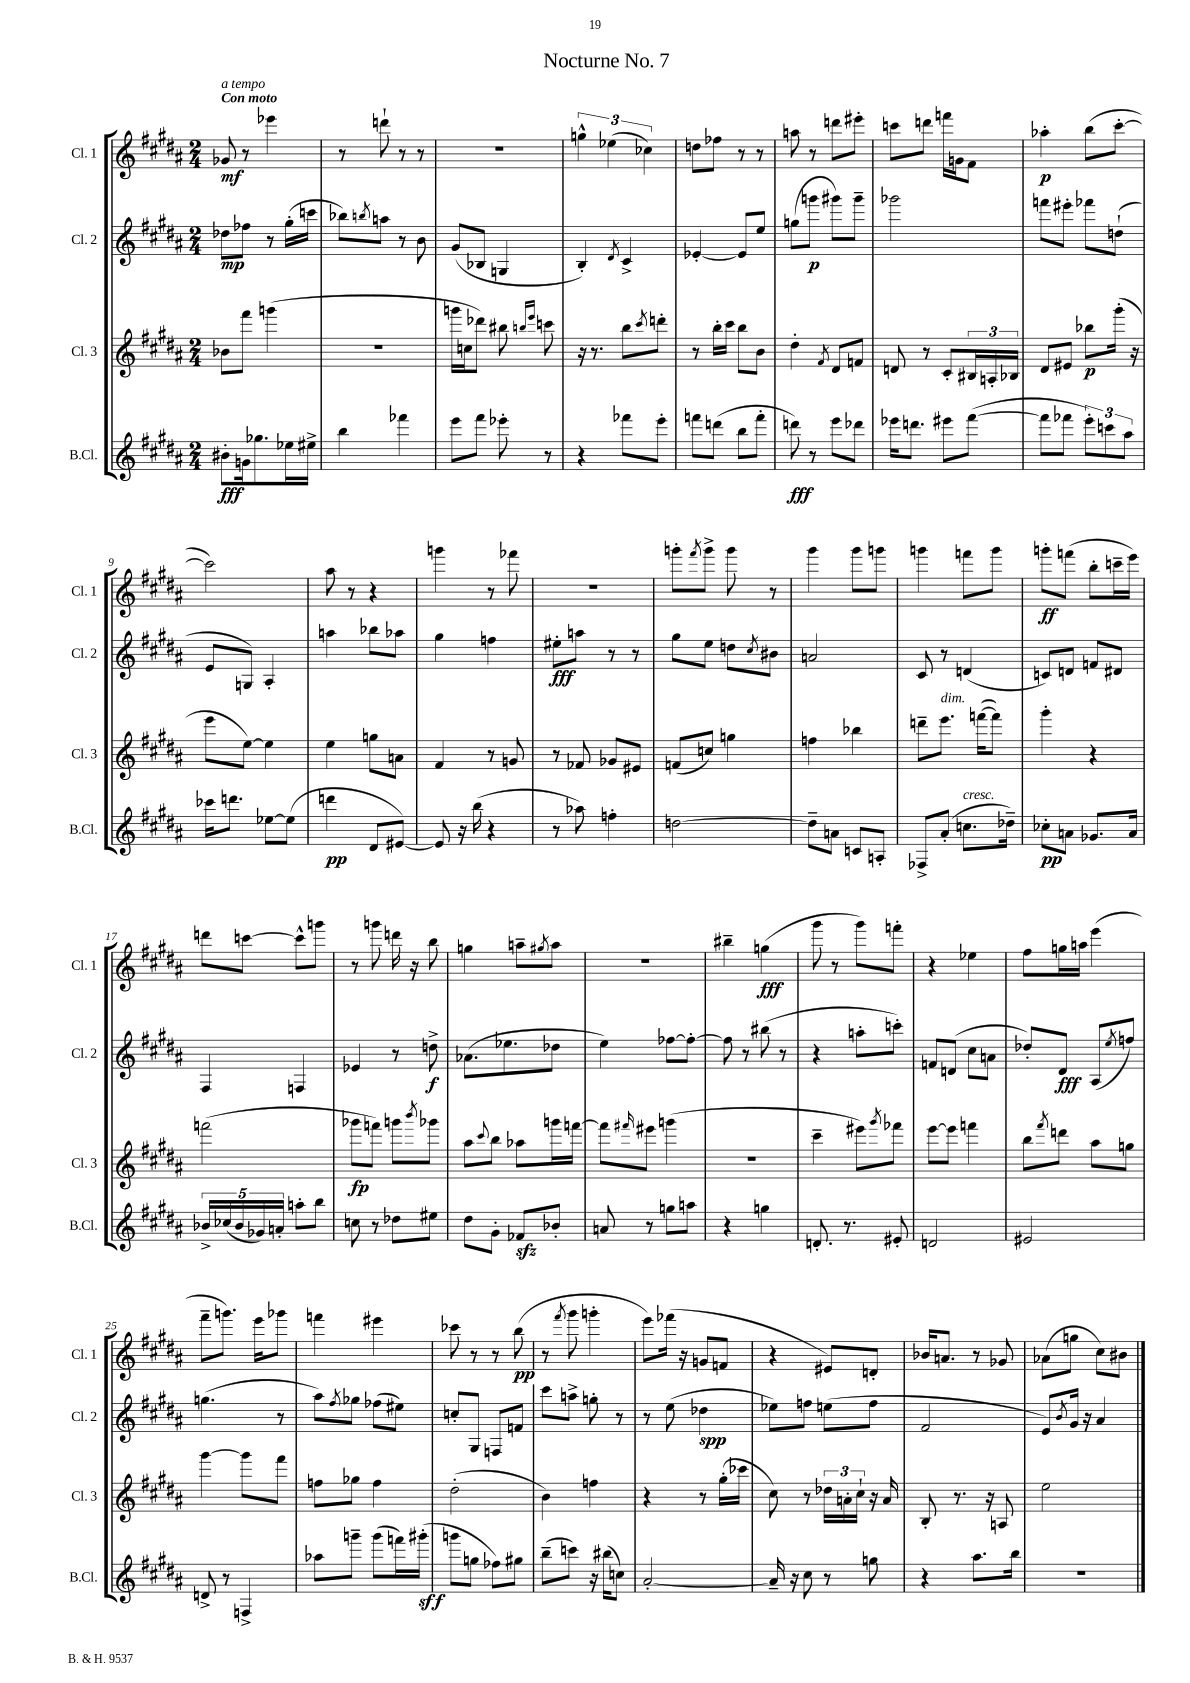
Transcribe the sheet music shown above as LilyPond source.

\header { title = "Nocturne No. 7" }
<<
\new StaffGroup <<
\new Staff = "s0" \with { instrumentName = "Cl. 1" shortInstrumentName = "Cl. 1" } {
    \clef treble \key b \major \numericTimeSignature \time 2/4 \tempo "Con moto"
    ges'8\mf^\markup { \italic "a tempo" } r8 ees'''4 |
    r8 d'''8-! r8 r8 |
    r2 |
    \tuplet 3/2 { g''4-^ ees''4( ces''4) } |
    d''8 fes''8 r8 r8 |
    a''8 r8 d'''8 eis'''8-. |
    c'''8 d'''8 f'''16 g'16 fis'8 |
    aes''4-.\p b''8( cis'''8~-. |
    cis'''2) |
    ais''8 r8 r4 |
    g'''4 r8 fes'''8 |
    R2 |
    g'''8-. \acciaccatura { fis'''8 } g'''8-> g'''8 r8 |
    gis'''4 gis'''8 g'''8 |
    g'''4 f'''8 g'''8 |
    g'''8-.\ff f'''8( b''8-. c'''16-- e'''16) |
    d'''8 c'''8~ c'''8-^ g'''8 |
    r8 g'''8 d'''16 r16 b''8 |
    g''4 a''8-- \acciaccatura { gis''8 } a''8 |
    R2 |
    bis''4-- g''4\fff( |
    gis'''8 r8 gis'''8) f'''8-. |
    r4 ees''4 |
    fis''8 g''16 a''16 e'''4( |
    fis'''8-- g'''8.) e'''16 ges'''8 |
    f'''4 eis'''4 |
    ces'''8 r8 r8 b''8\pp( |
    r8 \acciaccatura { fis'''8 } gis'''8 g'''4-. |
    e'''8) fes'''16( r16 g'8 f'8 |
    r4 eis'8) d'8-. |
    bes'16 a'8. r8 ges'8 |
    aes'8( g''8 cis''8) bis'8 \bar "|." |
}
\new Staff = "s1" \with { instrumentName = "Cl. 2" shortInstrumentName = "Cl. 2" } {
    \clef treble \key b \major \numericTimeSignature \time 2/4
    des''8\mp fes''8 r8 gis''16-.( c'''16 |
    bes''8) \acciaccatura { b''8 } a''8 r8 b'8 |
    gis'8( bes8 g4 |
    b4-.) \acciaccatura { dis'8 } cis'4-> |
    ees'4~-. ees'8 e''8 |
    g''8( g'''8\p gis'''8) gis'''8-- |
    ges'''2 |
    f'''8 eis'''8-. fes'''8 d''8-!( |
    e'8 g8) ais4-. |
    a''4 bes''8 aes''8 |
    gis''4 f''4 |
    eis''8-.\fff a''8 r8 r8 |
    gis''8 e''8 d''8 \acciaccatura { cis''8 } bis'8 |
    a'2 |
    cis'8 r8 d'4( |
    c'8) d'8 f'8 dis'8 |
    fis4 f4 |
    ees'4 r8 d''8->\f |
    aes'8.( ees''8. des''8 |
    e''4) fes''8~ fes''8~-. |
    fes''8 r8 bis''8( r8 |
    r4 a''8-. c'''8-.) |
    f'8 d'8( cis''8 a'8 |
    des''8-.) dis'8\fff ais8( \acciaccatura { e''8 } f''8) |
    g''4.( r8 |
    ais''8) \acciaccatura { fis''8 } ges''8 fes''8( eis''8) |
    c''8-. gis8 f8 f'8 |
    cis'''8 a''8-> g''8-. r8 |
    r8 e''8( des''4\spp |
    ees''8) f''8 e''8( f''8 |
    fis'2 |
    e'8) \acciaccatura { b'8 } gis'16 r16 ais'4 \bar "|." |
}
\new Staff = "s2" \with { instrumentName = "Cl. 3" shortInstrumentName = "Cl. 3" } {
    \clef treble \key b \major \numericTimeSignature \time 2/4
    bes'8 fis'''8 g'''4( |
    R2 |
    g'''16 c''16 des'''8) bis''8 \grace { b''16 e'''16 } c'''8 |
    r16 r8. b''8 \acciaccatura { cis'''8 } d'''8-. |
    r8 b''16-. cis'''16 b''8 b'8 |
    dis''4-. \acciaccatura { fis'8 } dis'8 f'8 |
    d'8 r8 cis'8-. \tuplet 3/2 { bis16 a16-. bes16 } |
    dis'8 eis'8 bes''8\p gis'''16-.( r16 |
    e'''8 e''8~) e''4 |
    e''4 g''8 a'8 |
    fis'4 r8 g'8 |
    r8 fes'8 ges'8 eis'8 |
    f'8( c''8) g''4 |
    f''4 bes''4 |
    d'''8-- e'''8.^\markup { \italic "dim." } f'''16~( f'''8) |
    gis'''4-. r4 |
    f'''2( |
    ges'''8\fp f'''8) g'''8 \acciaccatura { b'''8 } ges'''8 |
    ais''8 \appoggiatura { cis'''8 } b''8 aes''8 g'''16 f'''16~ |
    f'''8 \grace { fis'''16 } eis'''8 g'''4( |
    R2 |
    cis'''4-- eis'''8) \acciaccatura { gis'''8 } fes'''8 |
    e'''8~ e'''8 f'''4 |
    b''8 \acciaccatura { fis'''8 } d'''8 ais''8 g''8 |
    gis'''4~ gis'''8 fis'''8 |
    f''8 ges''8 f''4 |
    dis''2-.( |
    b'4) f''4 |
    r4 r8 gis''16-.( ces'''16 |
    cis''8) r8 \tuplet 3/2 { des''16 a'16-. cis''16-! } r16 a'16 |
    b8-. r8. r16 a8 |
    e''2 \bar "|." |
}
\new Staff = "s3" \with { instrumentName = "B.Cl." shortInstrumentName = "B.Cl." } {
    \clef treble \key b \major \numericTimeSignature \time 2/4
    bis'8-.\fff g'16 ges''8. ees''16 eis''16-> |
    b''4 fes'''4 |
    e'''8 fis'''8 ees'''8-. r8 |
    r4 fes'''8 e'''8-. |
    f'''8 d'''8( b''8 f'''8-. |
    d'''8\fff) r8 e'''8 des'''8 |
    ees'''16 d'''8. eis'''8 fis'''8~( |
    fis'''8 fes'''8 \tuplet 3/2 { e'''8-.) c'''8 ais''8 } |
    ces'''16 d'''8. ees''8~ ees''8( |
    d'''4\pp dis'8 eis'8~) |
    eis'8 r16 b''16( r4 |
    r8 aes''8) f''4-. |
    d''2~ |
    d''8-- a'8 c'8 a8-. |
    fes8-> ais'8-.( c''8.^\markup { \italic "cresc." } des''16--) |
    ces''8-.\pp a'8 ges'8. a'16 |
    \tuplet 5/4 { bes'16-> ces''16( bes'16 ges'16) a'16-. } a''8-. b''8 |
    c''8 r8 des''8 eis''8 |
    dis''8 gis'8-. fes'8\sfz bes'8-. |
    a'8 r8 g''8 a''8 |
    r4 g''4 |
    d'8.-. r8. eis'8-. |
    d'2 |
    eis'2 |
    d'8-> r8 f4-> |
    aes''8 g'''8-- g'''8( f'''16) gis'''16-.\sff( |
    g'''8 g''8 fes''8) gis''8 |
    b''8--( c'''8) r16 bis''16( c''8) |
    ais'2~-. |
    ais'16-- r16 cis''8 r8 g''8 |
    r4 ais''8. b''16 |
    R2 \bar "|." |
}
>>
>>
